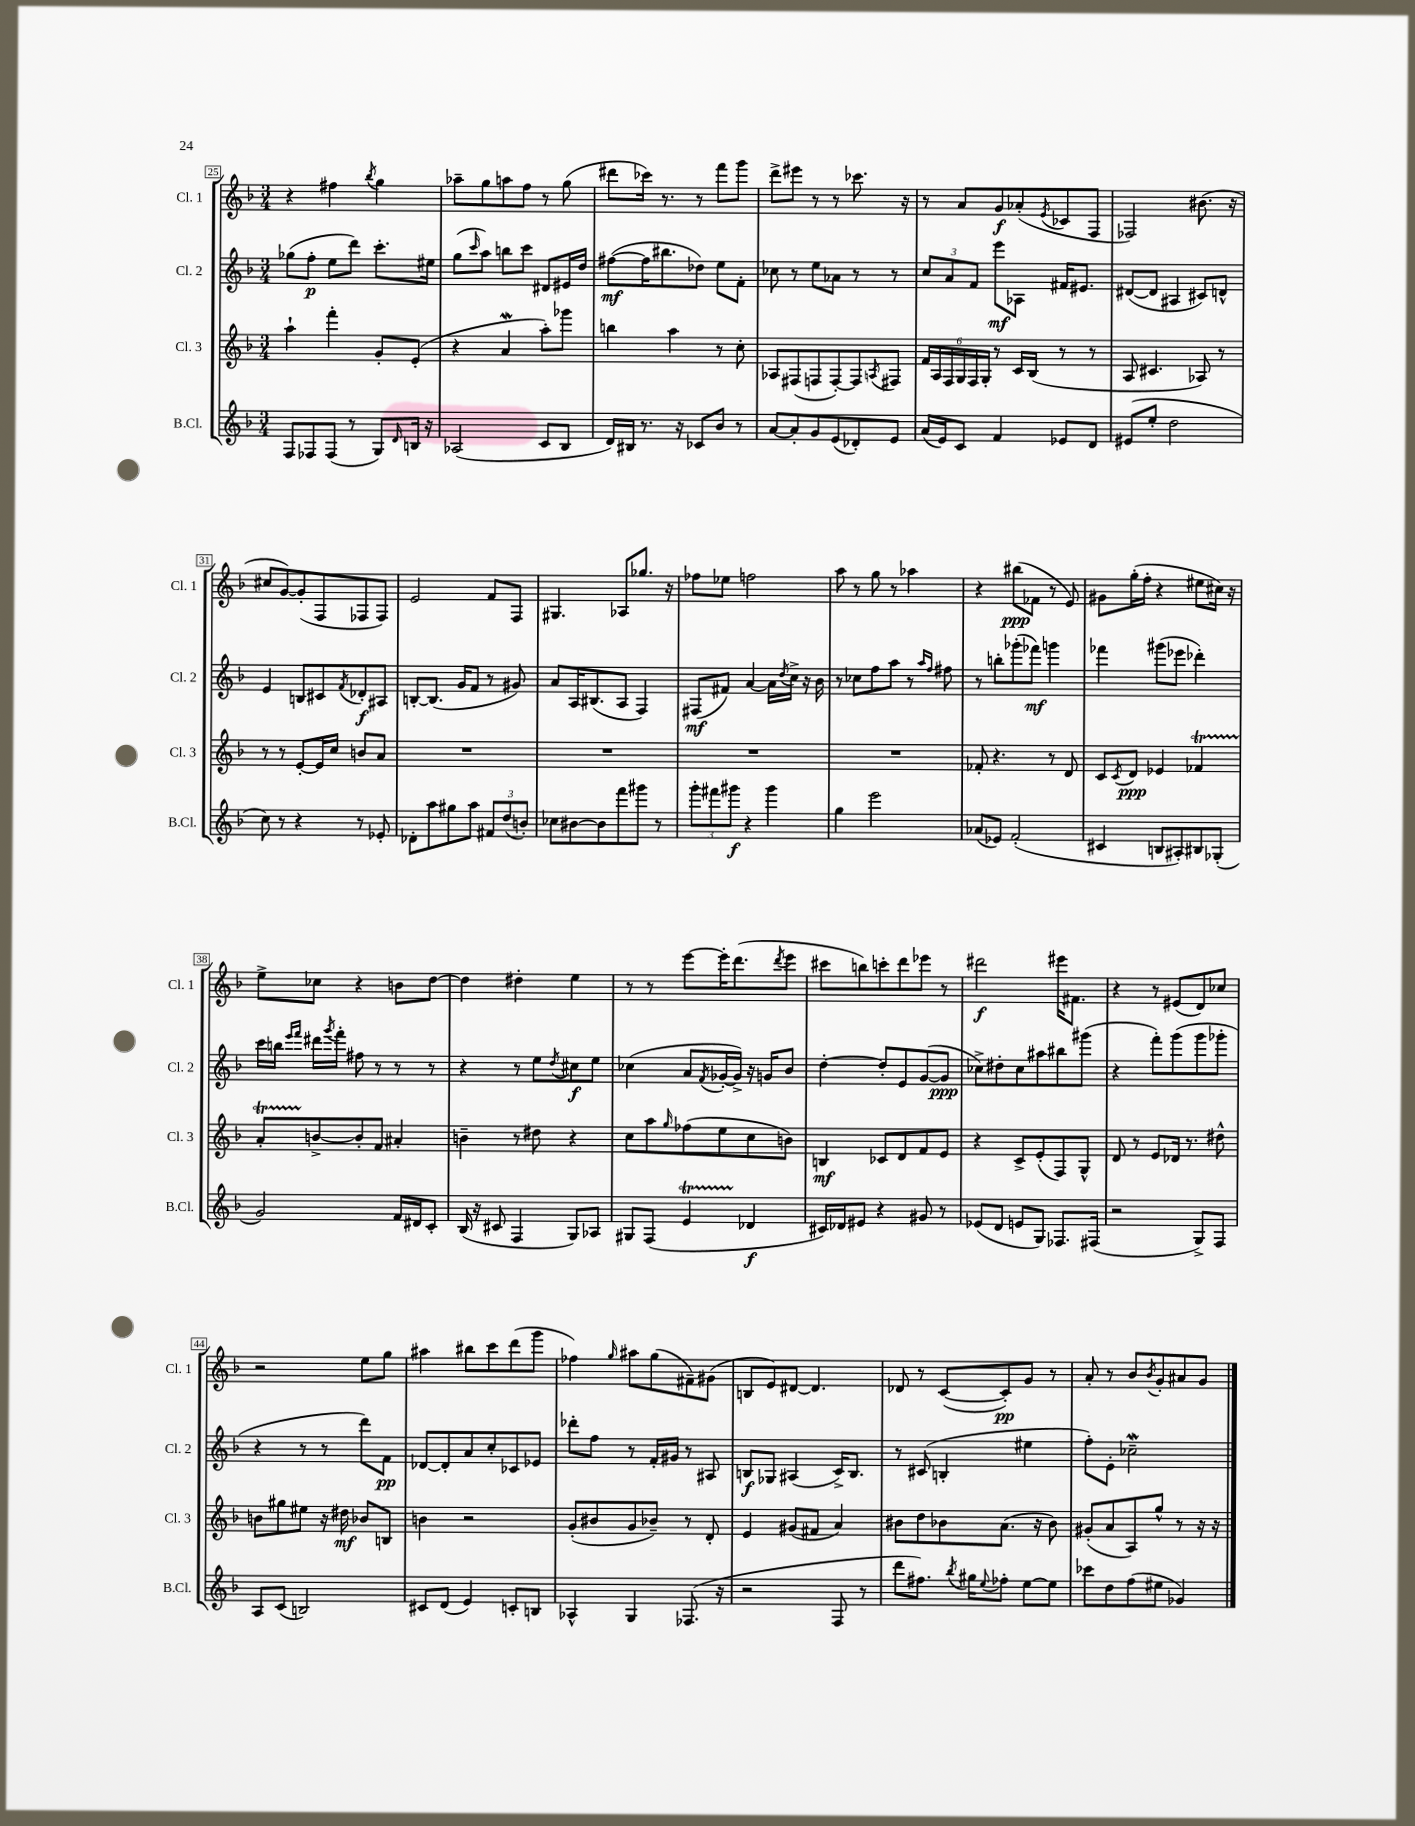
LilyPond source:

<<
\new StaffGroup <<
\new Staff = "s0" \with { instrumentName = "Cl. 1" shortInstrumentName = "Cl. 1" } {
    \clef treble \key f \major \numericTimeSignature \time 3/4
    r4 fis''4 \acciaccatura { bes''8 } g''4 |
    aes''8-- g''8 a''8 f''8 r8 g''8( |
    dis'''8 ces'''16) r8. r8 f'''8 g'''8 |
    d'''8-> eis'''8 r8 r8 ces'''8. r16 |
    r8 a'8 g'8\f aes'8-.( \acciaccatura { e'8 } ces'8 f8 |
    fes2) bis'8.( r16 |
    cis''8 g'8~) g'8-.( f8 fes8 fes8) |
    e'2 f'8 f8 |
    gis4. aes8 ges''8. r16 |
    fes''8 ees''8 f''2 |
    a''8 r8 g''8 r8 aes''4 |
    r4 bis''8\ppp( fes'8 r8 e'8) |
    gis'8 g''16-.( f''16-. r4 eis''8 cis''16) r16 |
    e''8-> ces''8 r4 b'8 d''8~ |
    d''4 dis''4-. e''4 |
    r8 r8 e'''8~ e'''16-. d'''8.( \acciaccatura { d'''8 } e'''8 |
    cis'''8 b''8) c'''8-. d'''8 ees'''8 r8 |
    dis'''2\f eis'''16 fis'8. |
    r4 r8 eis'8( d'8) ces''8 |
    r2 e''8 g''8 |
    ais''4 bis''8 c'''8 d'''8( g'''8 |
    fes''4) \grace { g''16 } ais''8 g''8( fis'8--) gis'8( |
    b8 e'8) dis'8~ dis'4. |
    des'8 r8 c'8~( c'8-.\pp) g'8 r8 |
    a'8-. r8 bes'8 \acciaccatura { bes'8 } g'8-. ais'8 g'8 \bar "|." |
}
\new Staff = "s1" \with { instrumentName = "Cl. 2" shortInstrumentName = "Cl. 2" } {
    \clef treble \key f \major \numericTimeSignature \time 3/4
    ges''8( f''8-.\p e''8 d'''8) c'''8.-. eis''16 |
    g''8( \grace { c'''16 } a''8) b''8 c'''8 dis'8 eis'16 d''16 |
    fis''8~\mf( fis''16 bis''8. des''8) e''8 f'8-. |
    ces''8 r8 e''8 aes'8 r8 r8 |
    \tuplet 3/2 { c''8 a'8 f'8 } e'''8\mf aes8 fis'16 eis'8. |
    dis'8~( dis'8 ais4 cis'8) d'8-^ |
    e'4 b8 cis'8 \acciaccatura { f'8 } des'8-.\f ais8 |
    b8~-. b8.( g'16 f'8 r8 gis'8) |
    a'8 a16 bis8.( a8 f4) |
    fis8\mf( fis'8) a'4~ a'16 \acciaccatura { d''8 } c''16-> r16 bes'16 |
    r8 ces''8 f''8 a''8 r8 \grace { a''16 f''16 } fis''8 |
    r8 b''8-. ges'''8-.( fes'''8\mf) g'''4 |
    fes'''4 gis'''8( ees'''8 des'''4-.) |
    c'''16 b''16 \grace { e'''16 f'''16 } dis'''16 \acciaccatura { g'''8 } f'''16-. fis''8 r8 r8 r8 |
    r4 r8 e''8 \acciaccatura { d''8 } cis''8\f e''8 |
    ces''4( a'8 \acciaccatura { f'8 } ges'16~-. ges'16->) r16 g'16 bes'8 |
    d''4~-. d''8-. e'8 g'8~( g'8\ppp |
    ces''8->) dis''8-. ces''8 ais''8 bis''8 gis'''8( |
    r4 f'''8-.) g'''8( g'''8 ges'''8-. |
    r4 r8 r8 d'''8) f'8\pp |
    des'8~ des'8-. a'8 c''8-. ces'8 ees'8 |
    des'''8-. f''8 r8 f'16-. gis'16 r8 ais8 |
    b8\f ges8 ais4( c'16->) b8. |
    r8 cis'8( b4-. eis''4 |
    f''8-.) e'8-. ces''2--\mordent \bar "|." |
}
\new Staff = "s2" \with { instrumentName = "Cl. 3" shortInstrumentName = "Cl. 3" } {
    \clef treble \key f \major \numericTimeSignature \time 3/4
    a''4-! f'''4-. g'8-. e'8-.( |
    r4 a'4\mordent a''8-.) ges'''8 |
    b''4 a''4 r8 c''8-. |
    aes8 fis8( f8 f8~-.) f8 \acciaccatura { a8 } fis8 |
    \tuplet 6/4 { f'16 a16 f16 g16 f16 g16-. } r8 c'16 bes16( r8 r8 |
    a8 cis'4. aes8) r8 |
    r8 r8 e'8~-. e'16 c''16 b'8 a'8 |
    R2. |
    R2. |
    R2. |
    R2. |
    fes'8-. r4. r8 d'8 |
    c'8 \acciaccatura { c'8 } d'8\ppp ees'4 fes'4\startTrillSpan |
    a'8-. b'8~->\stopTrillSpan b'8-. f'8 ais'4-. |
    b'4-- r8 dis''8 r4 |
    c''8 a''8 \grace { g''16 } fes''8( e''8 c''8 b'8) |
    b4\mf ces'8 d'8 f'8 e'8 |
    r4 c'8-> e'8-.( f8) g8-^ |
    d'8 r8 e'8 des'16 r8. dis''8-^ |
    b'8 gis''8 eis''8 r16 dis''16\mf bes'8 b8 |
    b'4 r2 |
    g'8-.( bis'8 g'8 bes'8--) r8 d'8-. |
    e'4 gis'8( fis'8 a'4) |
    bis'8 d''8 bes'8 a'8.( r16 bes'8) |
    gis'8-.( a'8 a8) g''8-^ r8 r16 r16 \bar "|." |
}
\new Staff = "s3" \with { instrumentName = "B.Cl." shortInstrumentName = "B.Cl." } {
    \clef treble \key f \major \numericTimeSignature \time 3/4
    f8 fes8 fes8( r8 g8) \grace { d'16 } b16 r16 |
    aes2( c'8 bes8 |
    d'16) bis16 r8. r16 ces'8 bes'8 r8 |
    a'8~ a'8-. g'8 e'8( des'8-.) e'8 |
    a'16( e'16) c'8 f'4 ees'8 d'8 |
    eis'8( e''8-. d''2 |
    c''8) r8 r4 r8 ees'8-. |
    des'8-. a''8 gis''8 a''8 \tuplet 3/2 { fis'8 d''8( b'8-.) } |
    ces''8 bis'8~ bis'8 f'''8 gis'''8 r8 |
    \tuplet 3/2 { g'''8-. fis'''8 gis'''8\f } r4 gis'''4 |
    g''4 e'''2 |
    aes'8( ees'8) f'2-.( |
    cis'4 b8 ais8-.) bis8 ges8-.( |
    g'2) f'16 dis'16 c'8-. |
    bes16( r16 cis'8 f4 g8) aes8 |
    gis8 f8( e'4\startTrillSpan des'4\stopTrillSpan\f |
    cis'16) des'16 eis'8 r4 gis'8 r8 |
    ees'8( d'8 e'8 g8) fes8. fis16( |
    r2 g8->) f8 |
    a8 c'8( b2) |
    cis'8 d'8( e'4) c'8-. b8 |
    aes4-^ g4 fes8.( r16 |
    r2 f8 r8 |
    d'''8 fis''8.) \acciaccatura { bes''8 } gis''16 \appoggiatura { e''8 } fes''8-. e''8~ e''8 |
    ces'''8 d''8 f''8( eis''8 ges'4) \bar "|." |
}
>>
>>
\layout { \context { \Score currentBarNumber = #25 \override BarNumber.stencil = #(make-stencil-boxer 0.1 0.3 ly:text-interface::print) } }
